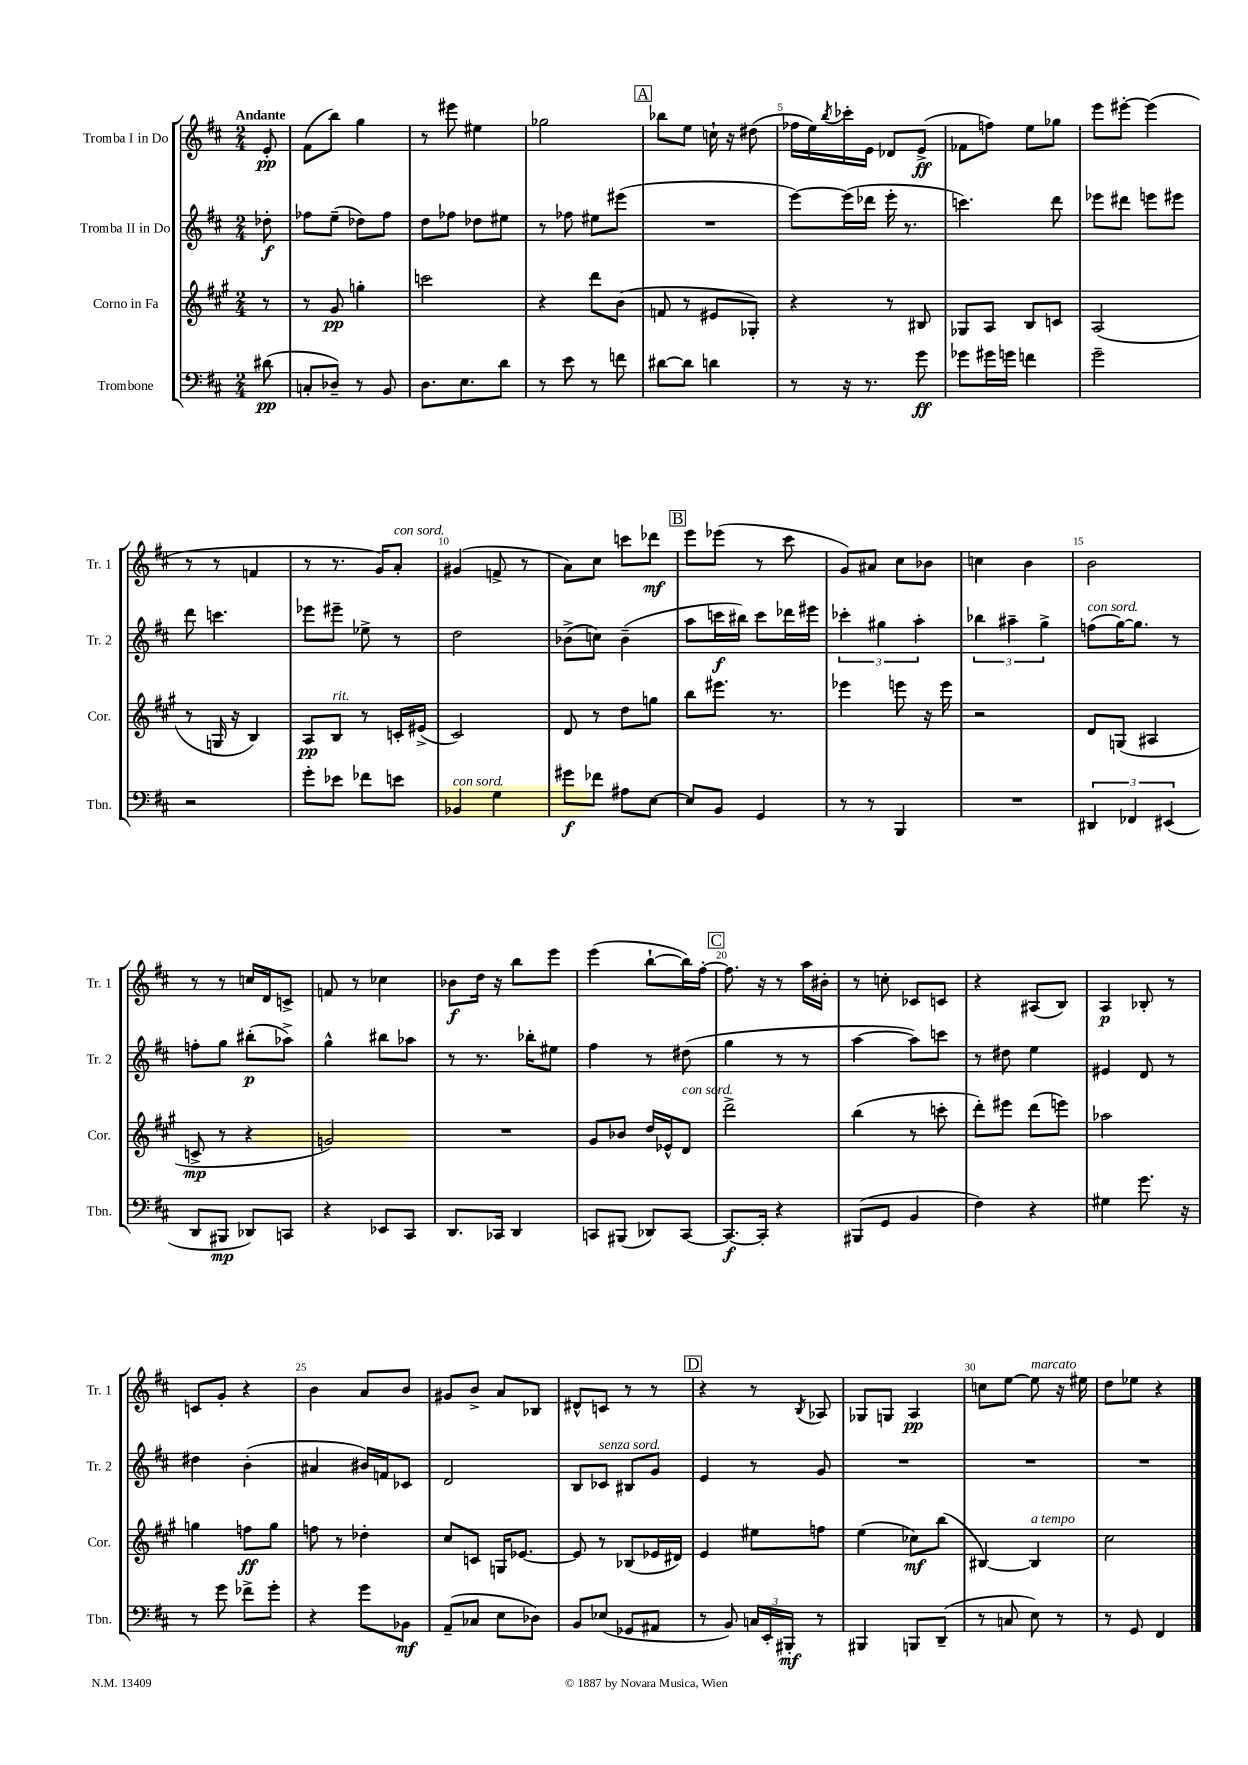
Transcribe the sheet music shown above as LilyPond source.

<<
\new StaffGroup <<
\new Staff = "s0" \with { instrumentName = "Tromba I in Do" shortInstrumentName = "Tr. 1" } {
    \clef treble \key d \major \numericTimeSignature \time 2/4 \partial 8 \tempo "Andante"
    e'8-.\pp |
    fis'8( b''8) g''4 |
    r8 eis'''8 eis''4 |
    ges''2 |
    \mark \markup { \box "A" } bes''8 e''8 c''16-! r16 dis''8( |
    fes''16 e''16) \acciaccatura { b''8 } ces'''16-. e'16 des'8 e'8->\ff( |
    fes'8 f''8) e''8 ges''8 |
    e'''8 eis'''8~-. eis'''4( |
    r8 r8 f'4 |
    r8 r8. g'16) a'8-.^\markup { \italic "con sord." } |
    gis'4( f'8-> r8 |
    a'8) cis''8 c'''8 des'''8\mf |
    \mark \markup { \box "B" } e'''8 ees'''8( r8 cis'''8 |
    g'8) ais'8 cis''8 bes'8 |
    c''4 b'4 |
    b'2 |
    r8 r8 c''16 d'16 c'8-> |
    f'8 r8 ces''4 |
    bes'8\f d''16 r16 b''8 e'''8 |
    e'''4( b''8~-! b''16) fis''16~-. |
    \mark \markup { \box "C" } fis''8. r16 r8 a''16 bis'16-. |
    r8 c''8-. ces'8 c'8 |
    r4 ais8( b8) |
    a4\p bes8-. r8 |
    c'8 g'8-. r4 |
    b'4 a'8 b'8 |
    gis'8 b'8-> a'8 bes8 |
    dis'8-^ c'8 r8 r8 |
    \mark \markup { \box "D" } r4 r8 \acciaccatura { b8 } aes8 |
    ges8 g8 a4\pp |
    c''8 e''8~ e''8^\markup { \italic "marcato" } r16 eis''16 |
    d''8 ees''8 r4 \bar "|." |
}
\new Staff = "s1" \with { instrumentName = "Tromba II in Do" shortInstrumentName = "Tr. 2" } {
    \clef treble \key d \major \numericTimeSignature \time 2/4 \partial 8
    des''8-.\f |
    fes''8 e''8--( des''8) fes''8 |
    d''8 fes''8 des''8 eis''8 |
    r8 fes''8 eis''8 eis'''8( |
    \mark \markup { \box "A" } R2 |
    e'''8~) e'''16( des'''16 e'''16-. r8. |
    c'''4.) d'''8 |
    ees'''8 dis'''8 e'''8 eis'''8 |
    d'''8 c'''4. |
    ees'''8 eis'''8-- ees''8-> r8 |
    d''2 |
    bes'8->( c''8) bes'4--( |
    \mark \markup { \box "B" } a''8 c'''16\f bis''16) c'''8 des'''16 eis'''16 |
    \tuplet 3/2 { ces'''4-. gis''4 a''4-. } |
    \tuplet 3/2 { bes''4 ais''4-- g''4-> } |
    f''8^\markup { \italic "con sord." }( g''16~) g''8. r8 |
    f''8-. g''8 bis''8-.\p( aes''8->) |
    g''4-^ bis''8 aes''8 |
    r8 r8. bes''16-. eis''8 |
    fis''4 r8 dis''8( |
    \mark \markup { \box "C" } g''4 r8 r8 |
    a''4~ a''8) c'''8 |
    r8 dis''8 e''4 |
    eis'4 d'8 r8 |
    dis''4 b'4-.( |
    ais'4 bis'16) f'16 ces'8 |
    d'2 |
    b8 ces'8^\markup { \italic "senza sord." } bis8 g'8 |
    \mark \markup { \box "D" } e'4 r8 g'8 |
    R2 |
    R2 |
    R2 \bar "|." |
}
\new Staff = "s2" \with { instrumentName = "Corno in Fa" shortInstrumentName = "Cor." } {
    \clef treble \key a \major \numericTimeSignature \time 2/4 \partial 8
    r8 |
    r8 gis'8\pp g''4-. |
    c'''2 |
    r4 d'''8 b'8( |
    \mark \markup { \box "A" } f'8 r8 eis'8 ges8-.) |
    r4 r8 bis8 |
    ges8 a8 b8 c'8 |
    a2( |
    r8 g16 r16 b4) |
    a8\pp b8^\markup { \italic "rit." } r8 c'16-. eis'16->( |
    cis'2) |
    d'8 r8 d''8 g''8 |
    \mark \markup { \box "B" } b''8 eis'''8. r8. |
    ees'''4 e'''8 r16 e'''16 |
    r2 |
    d'8 g8( ais4 |
    c'8->\mp r8 r4 |
    g'2) |
    R2 |
    gis'8 bes'8 d''16 ees'16-^ d'8^\markup { \italic "con sord." } |
    \mark \markup { \box "C" } d'''2-> |
    b''4( r8 c'''8-. |
    d'''8-.) eis'''8 d'''8( e'''8) |
    aes''2 |
    g''4 f''8\ff g''8 |
    f''8 r8 des''4-. |
    cis''8 c'8 g16 ees'8.~ |
    ees'8 r8 bes8( ees'16 dis'16) |
    \mark \markup { \box "D" } e'4 eis''8 f''8 |
    e''4( ces''8\mf) b''8( |
    bis4~) bis4^\markup { \italic "a tempo" } |
    cis''2 \bar "|." |
}
\new Staff = "s3" \with { instrumentName = "Trombone" shortInstrumentName = "Tbn." } {
    \clef bass \key d \major \numericTimeSignature \time 2/4 \partial 8
    dis'8\pp( |
    c8-. des8--) r8 b,8 |
    d8. e8. d'8 |
    r8 e'8 r8 f'8 |
    \mark \markup { \box "A" } dis'8~ dis'8 d'4 |
    r8 r16 r8. g'8\ff |
    ges'8 gis'16 g'16 f'4 |
    g'2-- |
    r2 |
    g'8-. ees'8 fes'8 e'8 |
    bes,4^\markup { \italic "con sord." } g4 |
    gis'8\f fes'8 ais8 e8~ |
    \mark \markup { \box "B" } e8 b,8 g,4 |
    r8 r8 b,,4 |
    R2 |
    \tuplet 3/2 { dis,4 fes,4 eis,4( } |
    d,8 bis,,8\mp des,8) c,8 |
    r4 ees,8 cis,8 |
    d,8. ces,16 d,4 |
    c,8 bis,,8( des,8) c,8~ |
    \mark \markup { \box "C" } c,8.~\f c,16-. r4 |
    bis,,8( g,8 b,4 |
    fis4) r4 |
    gis4 g'8. r16 |
    r8 g'8 fes'8-> g'8-. |
    r4 g'8 bes,8\mf |
    a,8--( ces8 e8 des8) |
    b,8 ees8( ges,8 ais,8 |
    \mark \markup { \box "D" } r8 b,8) \tuplet 3/2 { c16 e,16-. bis,,16-.\mf } r8 |
    bis,,4 b,,8 d,8--( |
    r8 c8 e8) r8 |
    r8 g,8 fis,4 \bar "|." |
}
>>
>>
\layout { \context { \Score \override BarNumber.break-visibility = ##(#f #t #t) barNumberVisibility = #(every-nth-bar-number-visible 5) } }
